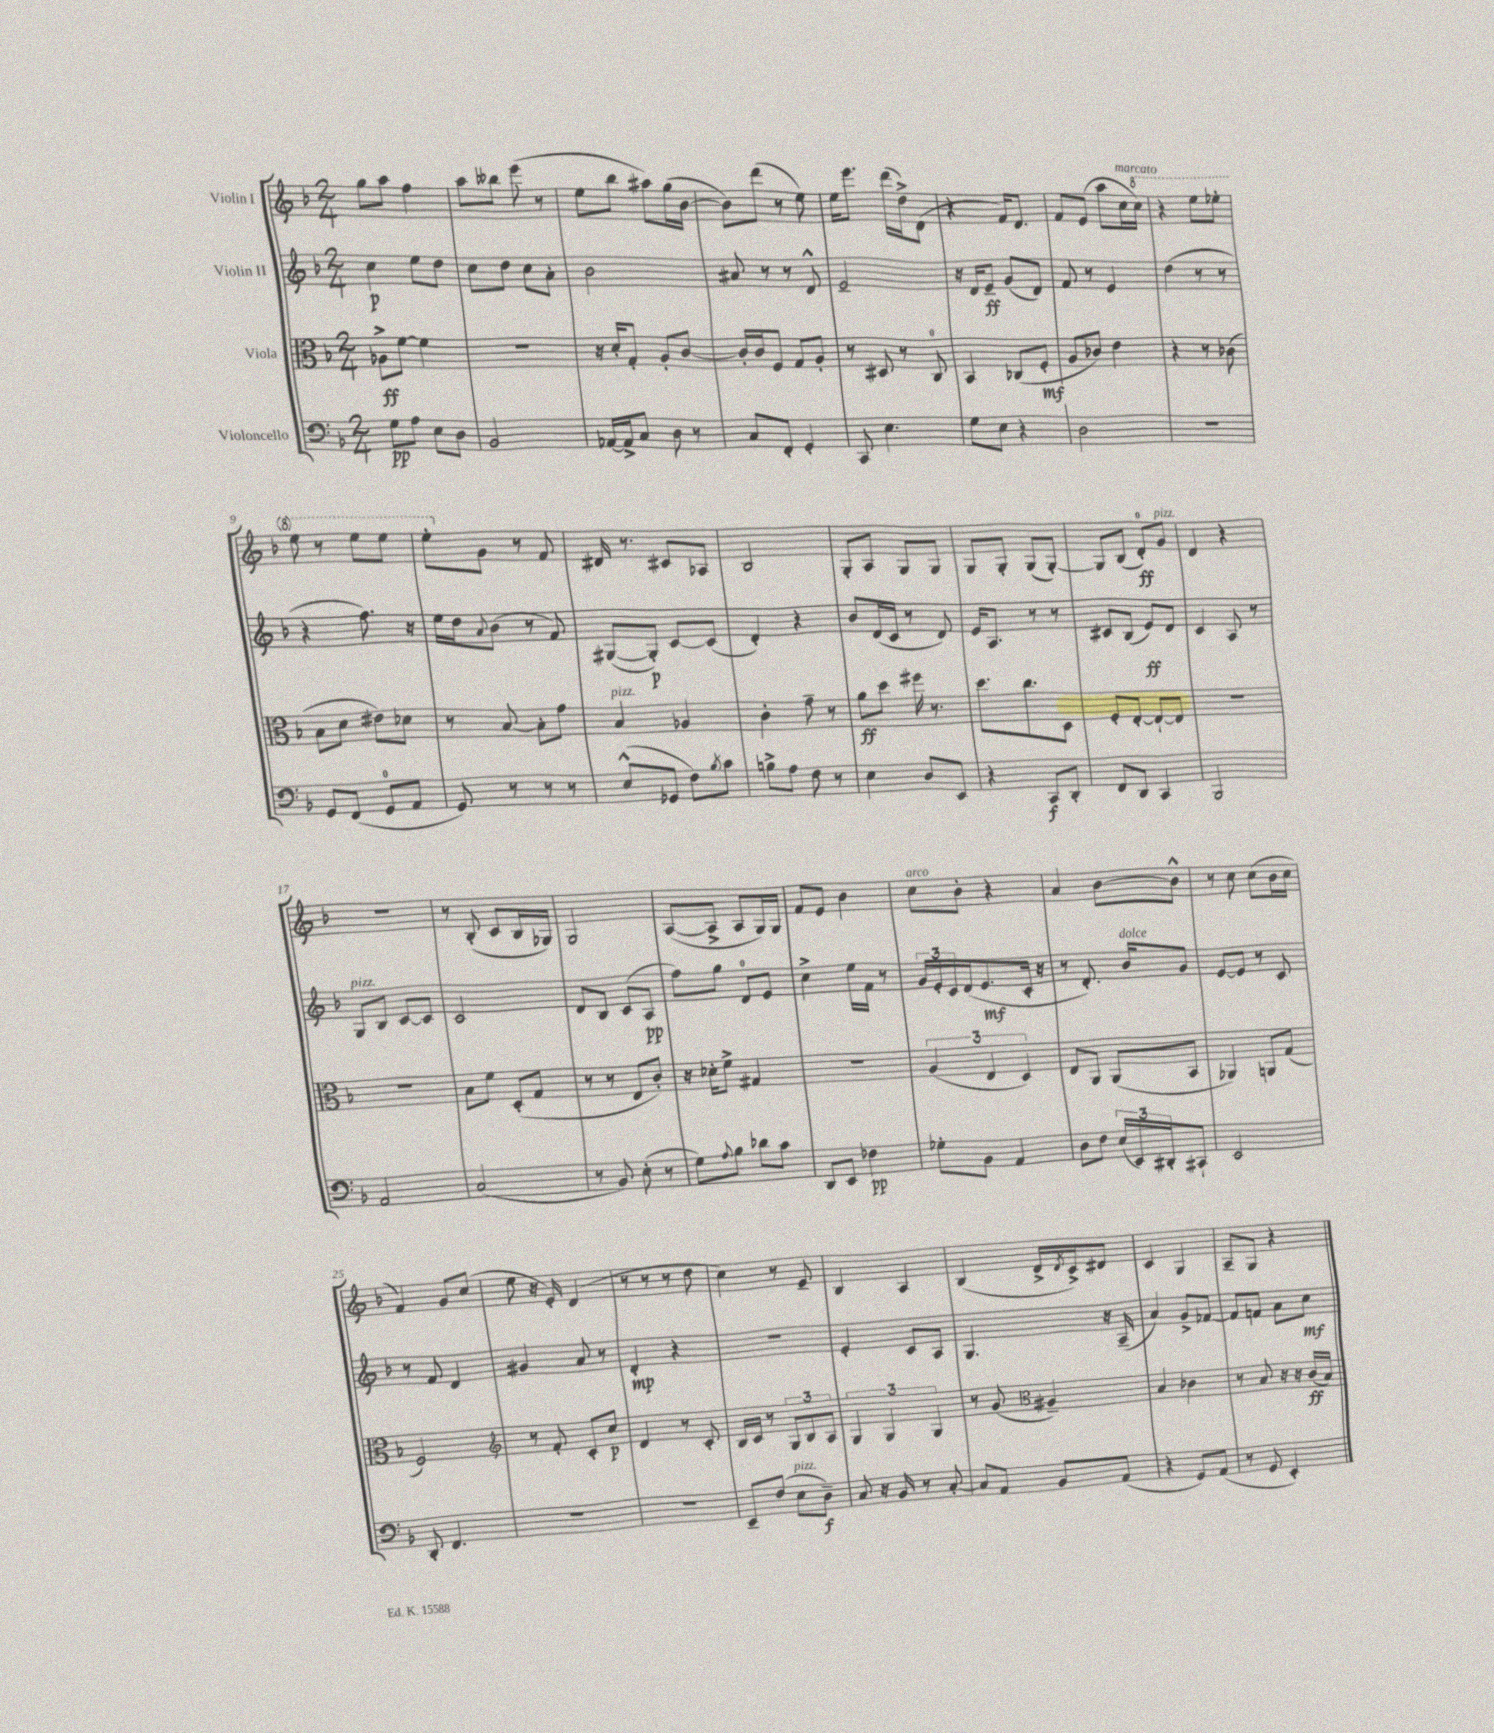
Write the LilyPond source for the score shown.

<<
\new StaffGroup <<
\new Staff = "s0" \with { instrumentName = "Violin I" } {
    \clef treble \key f \major \numericTimeSignature \time 2/4
    g''8 a''8 f''4 |
    a''8 beses''8 e'''8( r8 |
    e''8 bes''8 ais''8) g''16( bes'16~ |
    bes'8) d'''8( r8 e''8) |
    e''16 e'''8. d'''16( d''16->) d'8( |
    r4 f'16) d'8. |
    f'8 e'8( a''8 c''16^\markup { \italic "marcato" } \ottava #1 c'''16) |
    r4 e'''8 ees'''8-. |
    e'''8 r8 e'''8 e'''8 |
    e'''8-. \ottava #0 g'8 r8 f'8 |
    dis'16 r8. cis'8 aes8 |
    bes2 |
    g8-. a8 g8 g8 |
    g8 g8-. g8( g8~-.) |
    g8 bes8( d'8-0-.\ff) g'8^\markup { \italic "pizz." } |
    d'4 r4 |
    r2 |
    r8 bes8-.( c'8 bes16 ges16) |
    g2 |
    a8~( a8-> a8 g16) g16 |
    f'8 e'8 bes'4 |
    c''8^\markup { \italic "arco" } bes'8-. r4 |
    a'4 bes'8~ bes'8-^ |
    r8 c''8 c''8( bes'16 c''16 |
    f'4) g'8 c''8( |
    e''8 r16 e'16-.) d'4( |
    r8 r8 r8 d''8 |
    c''4) r8 e'8-- |
    bes4 a4 |
    bes4( d'16-> \acciaccatura { d'8 } c'16->) dis'8 |
    c'4 g4 |
    a8-- g8 r4 \bar "|." |
}
\new Staff = "s1" \with { instrumentName = "Violin II" } {
    \clef treble \key f \major \numericTimeSignature \time 2/4
    c''4\p e''8 d''8 |
    c''8 d''8 c''8 a'8-. |
    bes'2 |
    ais'8 r8 r8 d'8-^ |
    e'2-- |
    r16 d'16 e'8--\ff g'8( d'8) |
    f'8 r8 e'4 |
    d''4( r8 r8 |
    r4 f''8.) r16 |
    e''16 d''16 \appoggiatura { a'8 } bes'8( r8 f'8) |
    gis8~( gis8-.\p) c'8~ c'8( |
    d'4-.) r4 |
    bes'8 d'16( c'16 r8 d'8) |
    e'16 a8. r8 r8 |
    cis'8 bes8( e'8\ff) d'8 |
    c'4 a8 r8 |
    g8^\markup { \italic "pizz." } bes8 c'8~ c'8 |
    c'2 |
    d'8 bes8 c'8( a8\pp |
    f''8) g''8 d'8-0 e'8 |
    c''4-> e''16 f'16 r8 |
    \tuplet 3/2 { g'16 e'16-. c'16 } d'16( e'8.\mf c'16-. r16 |
    r8 d'8.-.) bes'16^\markup { \italic "dolce" } g'8 |
    e'8~ e'8 r8 c'8 |
    r8 f'8 d'4 |
    gis'4 a'8 r8 |
    d'4-.\mp r4 |
    r2 |
    e'4-. c'8 a8 |
    g4. r16 a16--( |
    a'4) g'8-> fes'8~ |
    fes'8 f'8 a'8 c''8\mf \bar "|." |
}
\new Staff = "s2" \with { instrumentName = "Viola" } {
    \clef alto \key f \major \numericTimeSignature \time 2/4
    aes8->\ff f'8~ f'4 |
    r2 |
    r16 d'16-. g8-. a8-. c'8~ |
    c'16-. c'16 f8 g8 a8-. |
    r8 dis8 r8 c8-0 |
    bes,4 ces8( f8-.\mf |
    a8 ces'8) e'4 |
    r4 r8 ces'8( |
    bes8 d'8 eis'8) des'8 |
    r8 bes8~ bes8-. g'8 |
    bes4^\markup { \italic "pizz." } aes4 |
    c'4-. g'8-- r8 |
    a'8\ff d''8 fis''16 r8. |
    d''8. c''8. d8 |
    f8-. e8~-. e8~-! e8 |
    r2 |
    R2 |
    bes8 f'8 d8-.( g8 |
    r8 r8 e8 c'8-.) |
    r16 des'16-. f'8-> gis4 |
    r2 |
    \tuplet 3/2 { a4( e4 d4) } |
    e8 a,8 a,8( bes,8 |
    aes,4) a,8 g8( |
    f2) |
    \clef treble r8 f'8-. c'8-. c''8\p |
    d'4 r8 c'8-. |
    bes16 c'16 r8 \tuplet 3/2 { g8 bes8 a8 } |
    \tuplet 3/2 { g4 g4 g4 } |
    r8 g'8( \clef alto ais4--) |
    bes4 ces'4 |
    r8 bes8 r16 r16 c'16\ff( bes16) \bar "|." |
}
\new Staff = "s3" \with { instrumentName = "Violoncello" } {
    \clef bass \key f \major \numericTimeSignature \time 2/4
    g8\pp a8 e8 d8 |
    bes,2 |
    aes,16~ aes,16-> c8 d8 r8 |
    c8 f,8-. g,4-. |
    c,8 e4. |
    g8 e8 r4 |
    d2 |
    r2 |
    g,8 f,8( g,8-0 a,8 |
    g,8) r8 r8 r8 |
    e8-^( ges,8 f8) \acciaccatura { bes8 } c'8 |
    b8-> a8 f8 r8 |
    e4 d8 e,8 |
    r4 c,8\f d,8-. |
    f,8 d,8 c,4 |
    bes,,2 |
    a,2 |
    c2( |
    r8 bes,8) e8-.( r8 |
    g8) \appoggiatura { a8 } bes8 des'8 c'8 |
    d,8 e,8 fes4\pp |
    ges8-. bes,8 a,4 |
    d8 f8 \tuplet 3/2 { e16( e,16) dis,16-. } cis,8-! |
    e,2 |
    d,8-. f,4. |
    R2 |
    R2 |
    e,8-- f8( e8^\markup { \italic "pizz." } d8--\f) |
    c8 r16 bes,16 r8 c8~-. |
    c8 a,8 bes,8 a,8( |
    r4 g,8) a,8( |
    r8 g,8 e,4-.) \bar "|." |
}
>>
>>
